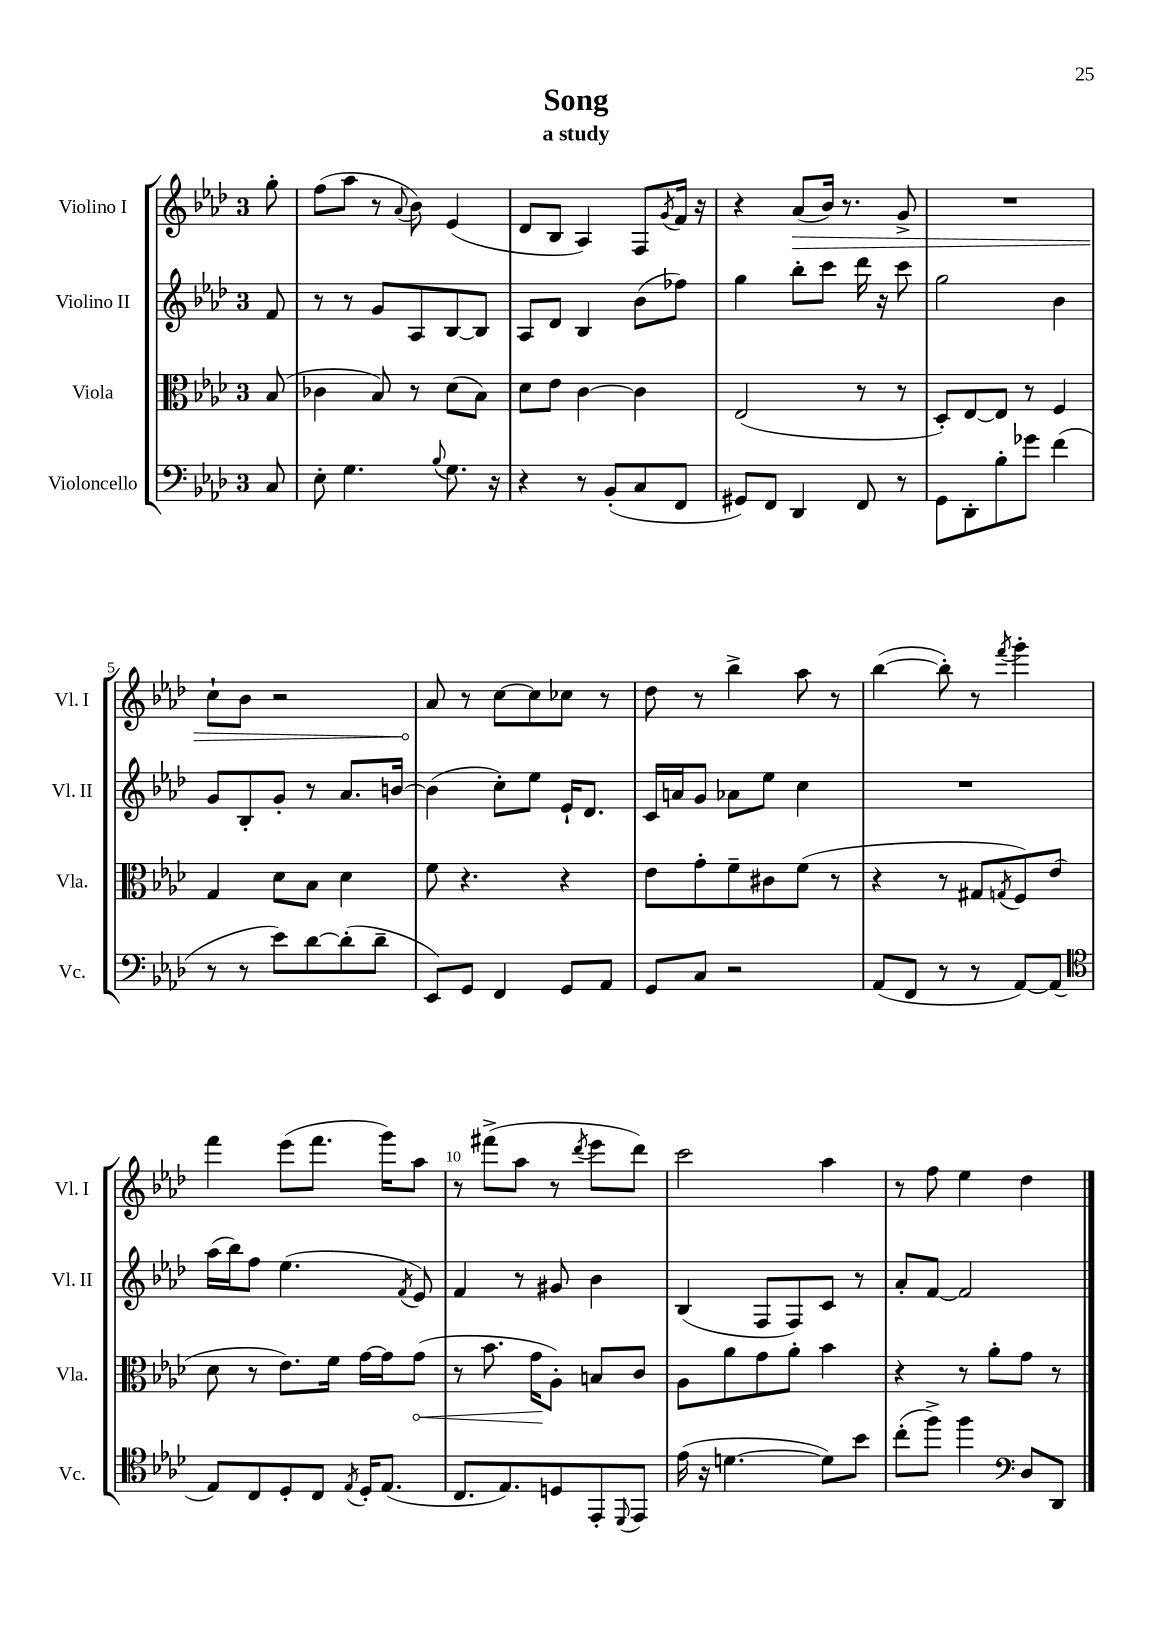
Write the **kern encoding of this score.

**kern	**kern	**dynam	**kern	**kern	**dynam
*part4	*part3	*part3	*part2	*part1	*part1
*staff4	*staff3	*staff3	*staff2	*staff1	*staff1
*I"Violoncello	*I"Viola	*	*I"Violino II	*I"Violino I	*
*I'Vc.	*I'Vla.	*	*I'Vl. II	*I'Vl. I	*
*clefF4	*clefC3	*	*clefG2	*clefG2	*
*k[b-e-a-d-]	*k[b-e-a-d-]	*	*k[b-e-a-d-]	*k[b-e-a-d-]	*
*M3/4	*M3/4	*	*M3/4	*M3/4	*
=	=	=	=	=	=
8C/	(8B-/	.	8f/	8gg'\	.
=1	=1	=1	=1	=1	=1
8E-'\	4c-X\	.	8r	(8ff\L	.
4.G\	.	.	8r	8aa-\J	.
.	8B-/)	.	8g/L	8r	.
.	.	.	.	8qqa-/	.
.	8r	.	8A-/	8b-\)	.
8qqB-/	.	.	.	.	.
8.G\	(8d-\L	.	[8B-/	(4e-/	.
.	8B-\J)	.	8B-/J]	.	.
16r	.	.	.	.	.
=2	=2	=2	=2	=2	=2
4r	8d-\L	.	8A-/L	8d-/L	.
.	8e-\J	.	8d-/J	8B-/J	.
8r	[4c\	.	4B-/	4A-/)	.
(8BB-'/L	.	.	.	.	.
8C/	4c\]	.	(8b-\L	8F/L	.
.	.	.	.	8qg/	.
8FF/J	.	.	8ff-X\J)	16f/Jk	.
.	.	.	.	16r	.
=3	=3	=3	=3	=3	=3
8GG#X/L)	(2E-/	.	4gg\	4r	.
8FF/J	.	.	.	.	.
!	!	!	!	!	!LO:HP:b
4DD-/	.	.	8bb-'\L	(8a-/L	>
.	.	.	8ccc\J	16b-/Jk)	.
.	.	.	.	8.r	.
8FF/	8r	.	16ddd-\	.	.
.	.	.	16r	.	.
8r	8r	.	8ccc\	8g^/	.
=4	=4	=4	=4	=4	=4
8GG\L	8D-'/L)	.	2gg\	2.r	.
8DD-'\	[8E-/	.	.	.	.
8B-'\	8E-/J]	.	.	.	.
8g-X\J	8r	.	.	.	.
(4f\	4F/	.	4b-\	.	.
!!LO:LB:g=z
=5	=5	=5	=5	=5	=5
8r	4G/	.	8g/L	8cc`\L	.
8r	.	.	8B-'/	8b-\J	.
8e-\L)	8d-\L	.	8g'/J	2r	.
[8d-\	8B-\J	.	8r	.	.
(8d-'\]	4d-\	.	8.a-/L	.	.
8d-~\J	.	.	.	.	.
.	.	.	[16bn/Jk	.	.
=6	=6	=6	=6	=6	=6
8EE-/L)	8f\	.	(4b\]	8a-/	.
8GG/J	4.r	.	.	8r	]
4FF/	.	.	8cc'\L)	[8cc\L	.
.	.	.	8ee-\J	8cc\]	.
8GG/L	4r	.	16e-`/KL	8cc-X\J	.
.	.	.	8.d-/J	.	.
8AA-/J	.	.	.	8r	.
=7	=7	=7	=7	=7	=7
8GG/L	8e-\L	.	16c/LL	8dd-\	.
.	.	.	16an/J	.	.
8C/J	8g'\	.	8g/J	8r	.
2r	8f~\	.	8a-X\L	4bb-^\	.
.	8c#X\	.	8ee-\J	.	.
.	(8f\J	.	4cc\	8aa-\	.
.	8r	.	.	8r	.
=8	=8	=8	=8	=8	=8
(8AA-/L	4r	.	2.r	([4bb-\	.
8FF/J	.	.	.	.	.
8r	8r	.	.	8bb-'\])	.
8r	8G#X/L	.	.	8r	.
.	8qGn/	.	.	8qfff/	.
[8AA-/L)	8F/)	.	.	4ggg'\	.
(8AA-/J]	(8e-/J	.	.	.	.
!!LO:LB:g=z
=9	=9	=9	=9	=9	=9
*clefC4	*	*	*	*	*
8E-/L)	8d-\	.	(16aa-\LL	4fff\	.
.	.	.	16bb-\J)	.	.
8C/	8r	.	8ff\J	.	.
8D-'/	8.e-\L)	.	(4.ee-\	(8eee-\L	.
8C/J	.	.	.	8.fff\J	.
.	16f\Jk	.	.	.	.
8qE-/	.	.	.	.	.
16D-'/KL	[16g\LL	.	.	.	.
(8.E-/J	16g\J]	.	.	16ggg\KL)	.
.	.	.	8qf/	.	.
!	!	!LO:HP:b	!	!	!
.	(8g\J	<	8e-/)	8aa-\J	.
=10	=10	=10	=10	=10	=10
8.C/L	8r	.	4f/	8r	.
.	8.b-\	.	.	(8fff#X^\L	.
8.E-/)	.	.	.	.	.
.	.	.	8r	8aa-\J	.
.	16g\KL	.	.	.	.
8Dn/	8A-'\J)	[	8g#X/	8r	.
.	.	.	.	8qddd-/	.
8EE-'/	8Bn/L	.	4b-\	8eee-\L	.
8qqDD-/	.	.	.	.	.
8EE-/J	8c/J	.	.	8ddd-\J)	.
=11	=11	=11	=11	=11	=11
(16e-\	8A-\L	.	(4B-/	2ccc\	.
16r	.	.	.	.	.
[4.dn\	8a-\	.	.	.	.
.	8g\	.	8F/L	.	.
.	8a-'\J	.	8F/)	.	.
8d\L])	4b-\	.	8c/J	4aa-\	.
8b-\J	.	.	8r	.	.
=12	=12	=12	=12	=12	=12
(8cc'\L	4r	.	8a-'/L	8r	.
8ff^\J)	.	.	[8f/J	8ff\	.
4ff\	8r	.	2f/]	4ee-\	.
.	8a-'\L	.	.	.	.
*clefF4	*	*	*	*	*
8D-/L	8g\J	.	.	4dd-\	.
8DD-/J	8r	.	.	.	.
==	==	==	==	==	==
*-	*-	*-	*-	*-	*-
